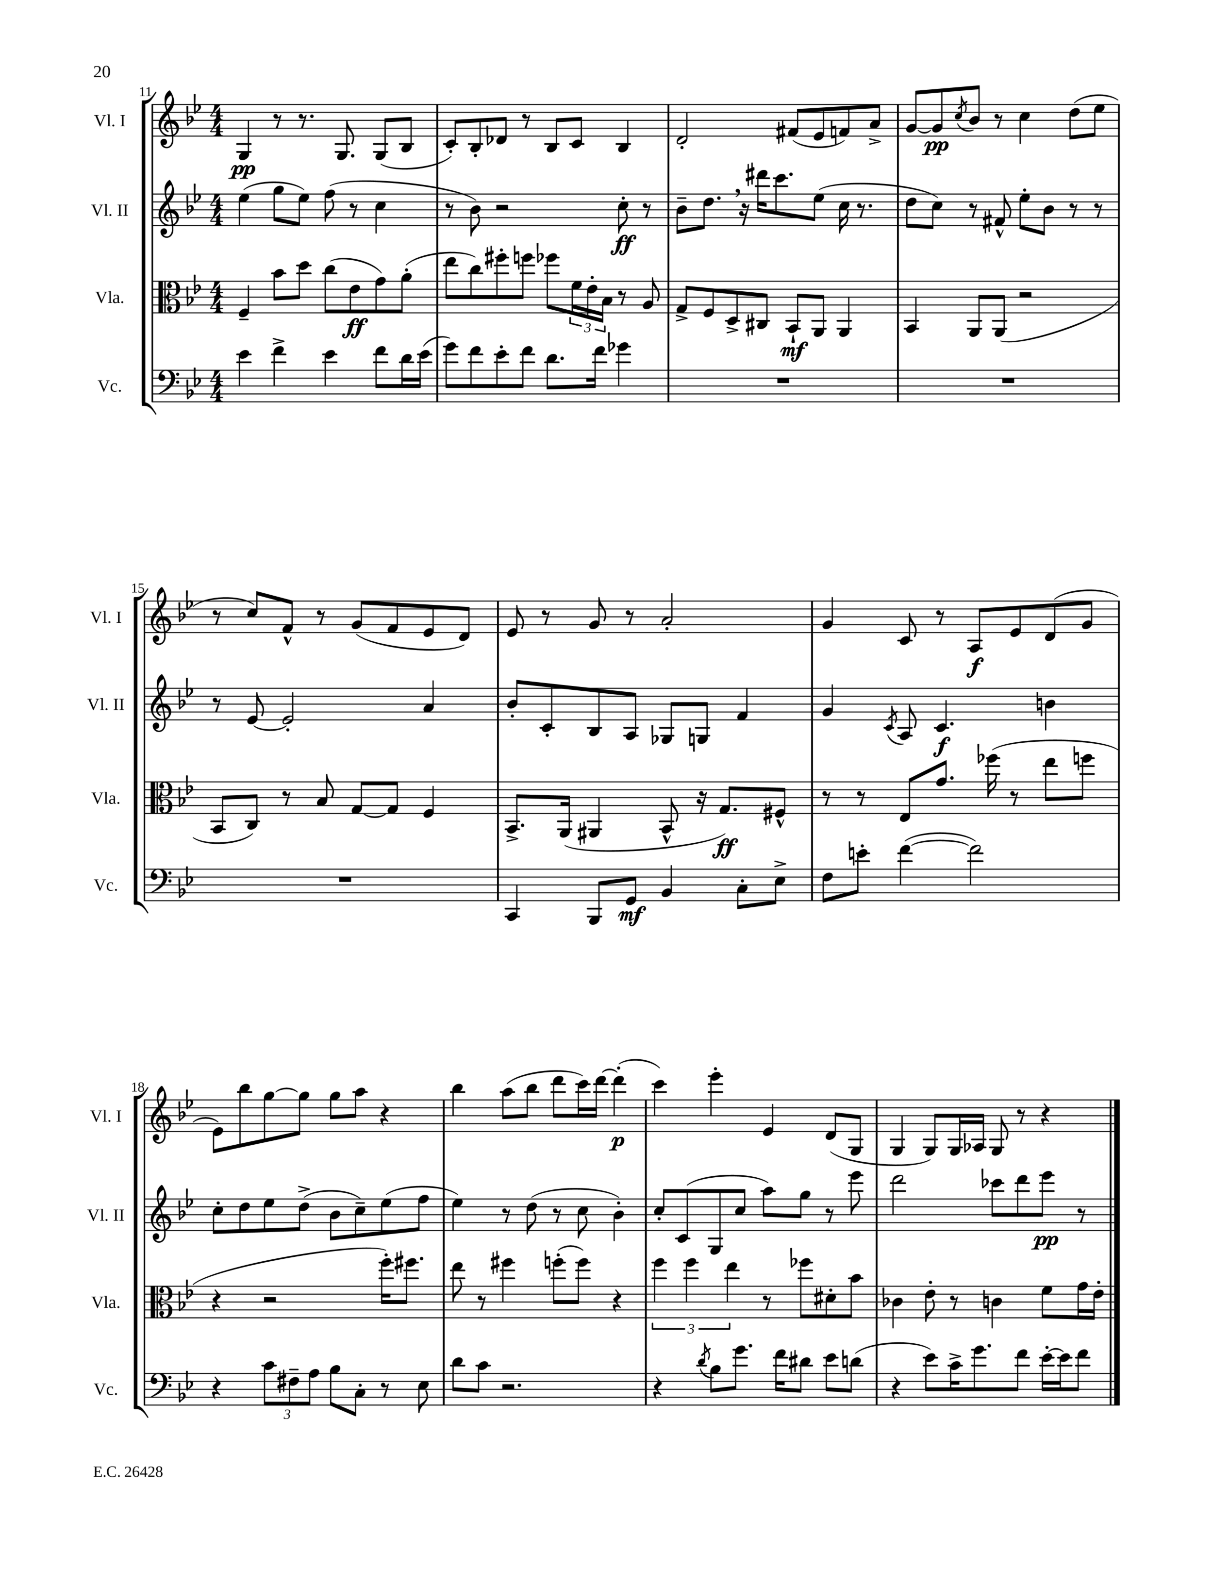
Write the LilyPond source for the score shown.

<<
\new StaffGroup <<
\new Staff = "s0" \with { instrumentName = "Vl. I" shortInstrumentName = "Vl. I" } {
    \clef treble \key bes \major \numericTimeSignature \time 4/4
    g4\pp r8 r8. g8. g8( bes8 |
    c'8-.) bes8-. des'8 r8 bes8 c'8 bes4 |
    d'2-. fis'8( ees'8 f'8) a'8-> |
    g'8~ g'8\pp \acciaccatura { c''8 } bes'8 r8 c''4 d''8( ees''8 |
    r8 c''8) f'8-^ r8 g'8( f'8 ees'8 d'8) |
    ees'8 r8 g'8 r8 a'2-. |
    g'4 c'8 r8 a8\f ees'8 d'8( g'8 |
    ees'8) bes''8 g''8~ g''8 g''8 a''8 r4 |
    bes''4 a''8( bes''8 d'''8 c'''16) d'''16~ d'''4-.\p( |
    c'''4) ees'''4-. ees'4 d'8( g8 |
    g4 g8) g16 aes16 g8 r8 r4 \bar "|." |
}
\new Staff = "s1" \with { instrumentName = "Vl. II" shortInstrumentName = "Vl. II" } {
    \clef treble \key bes \major \numericTimeSignature \time 4/4
    ees''4( g''8 ees''8) f''8( r8 c''4 |
    r8 bes'8) r2 c''8-.\ff r8 |
    bes'8-- d''8. \breathe r16 dis'''16 c'''8. ees''8( c''16 r8. |
    d''8 c''8) r8 fis'8-^ ees''8-. bes'8 r8 r8 |
    r8 ees'8~ ees'2-. a'4 |
    bes'8-. c'8-. bes8 a8 ges8 g8 f'4 |
    g'4 \acciaccatura { c'8 } a8 c'4.\f b'4 |
    c''8-. d''8 ees''8 d''8->( bes'8 c''8--) ees''8( f''8 |
    ees''4) r8 d''8( r8 c''8 bes'4-.) |
    c''8-. c'8( g8 c''8 a''8) g''8 r8 ees'''8 |
    d'''2 ces'''8 d'''8 ees'''8\pp r8 \bar "|." |
}
\new Staff = "s2" \with { instrumentName = "Vla." shortInstrumentName = "Vla." } {
    \clef alto \key bes \major \numericTimeSignature \time 4/4
    f4-- bes'8 d''8 c''8( ees'8\ff g'8) a'8-.( |
    ees''8 c''8) fis''8-. f''8 fes''8 \tuplet 3/2 { f'16 ees'16-. bes16 } r8 a8 |
    g8-> f8 d8-> cis8 bes,8-!\mf a,8 a,4 |
    bes,4 a,8 a,8( r2 |
    bes,8 c8) r8 bes8 g8~ g8 f4 |
    bes,8.-> a,16( ais,4 bes,8-^ r16 g8.\ff) fis8-^ |
    r8 r8 ees8 g'8. fes''16( r8 ees''8 f''8 |
    r4 r2 f''16-.) fis''8. |
    ees''8 r8 fis''4 f''8-.( f''8) r4 |
    \tuplet 3/2 { f''4 f''4 ees''4 } r8 fes''8 dis'8-. bes'8 |
    ces'4 ees'8-. r8 c'4 f'8 g'16 ees'16-. \bar "|." |
}
\new Staff = "s3" \with { instrumentName = "Vc." shortInstrumentName = "Vc." } {
    \clef bass \key bes \major \numericTimeSignature \time 4/4
    ees'4 f'4-> ees'4 f'8 d'16 ees'16( |
    g'8) f'8 ees'8-. f'8 d'8. f'16 ges'4 |
    R1 |
    R1 |
    R1 |
    c,4 bes,,8 g,8\mf bes,4 c8-. ees8-> |
    f8 e'8-. f'4~( f'2) |
    r4 \tuplet 3/2 { c'8 fis8-- a8 } bes8 c8-. r8 ees8 |
    d'8 c'8 r2. |
    r4 \acciaccatura { d'8 } bes8 g'8. f'16 dis'8 ees'8 d'8( |
    r4 ees'8) c'16-> g'8. f'8 ees'16~-. ees'16 f'8 \bar "|." |
}
>>
>>
\layout { \context { \Score currentBarNumber = #11 } }
